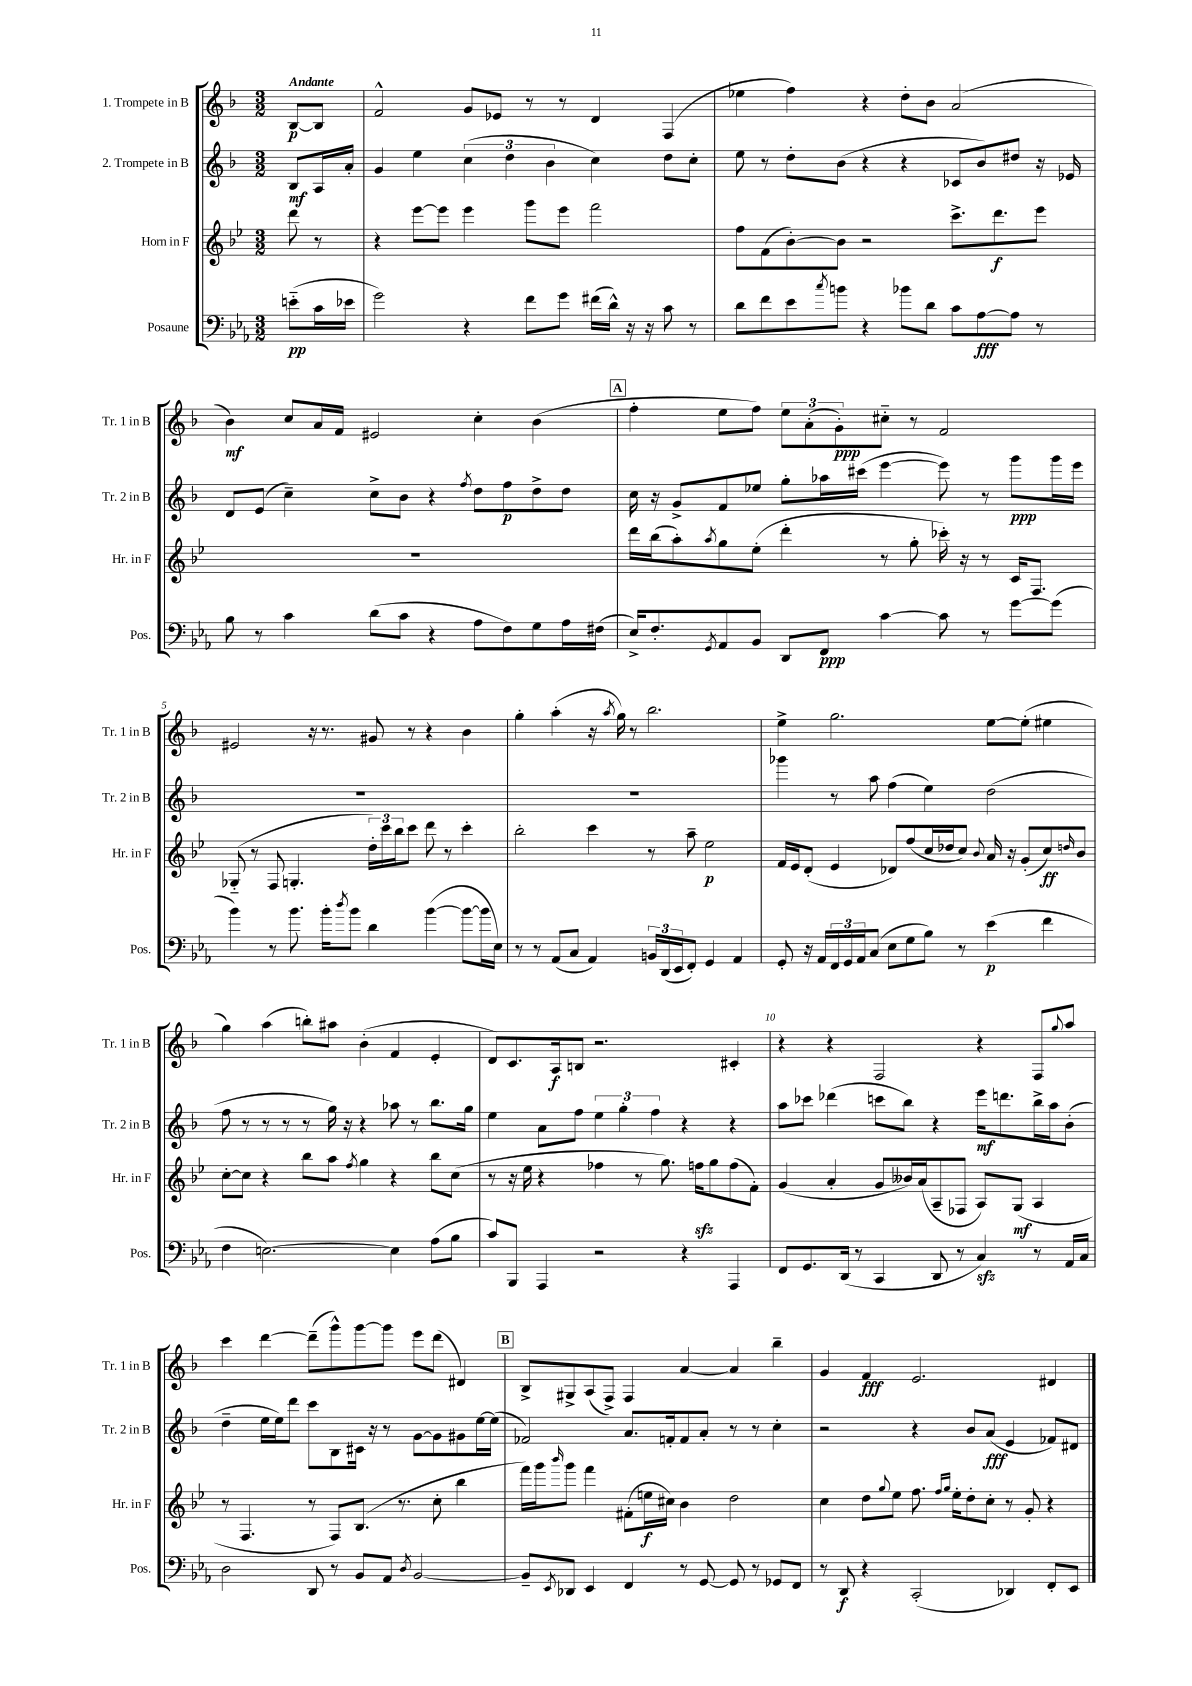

**kern	**kern	**kern	**kern
*staff4	*staff3	*staff2	*staff1
*clefF4	*clefG2	*clefG2	*clefG2
*k[b-e-a-]	*k[b-e-]	*k[b-]	*k[b-]
*M3/2	*M3/2	*M3/2	*M3/2
(8e'~	8ddd	8B-	[8B-
16c	8r	16A	8B-]
16e-	.	16a'	.
=	=	=	=
2g)	4r	4g	2f^^
.	[8eee-	4ee	.
.	8eee-]	.	.
4r	4eee-	(6cc	8g
.	.	.	8e-
.	.	6dd	.
8f	8ggg	.	8r
.	.	6b-	.
8g	8eee-	.	8r
(16f#	2fff	4cc)	4d
16d^^)	.	.	.
16r	.	.	.
16r	.	.	.
8c	.	8dd	(4F
8r	.	8cc'	.
=	=	=	=
8d	8ff	8ee	4ee-
8f	(8f	8r	.
8e-	[8b-')	8dd'	4ff)
8qcc	.	.	.
8b	8b-]	(8b-	.
4r	2r	4r	4r
8b-	.	4r	8dd'
8d	.	.	8b-
8c	8.ccc^	8c-	(2a
[8A-	.	8b-)	.
.	8.ddd	.	.
8A-]	.	8dd#	.
8r	8eee-	16r	.
.	.	16e-	.
=	=	=	=
8B-	1.r	8d	4b-)
8r	.	(8e	.
4c	.	4cc~)	8cc
.	.	.	16a
.	.	.	16f
(8d	.	8cc^	2e#
8c	.	8b-	.
4r	.	4r	.
.	.	8qff	.
8A-	.	8dd	4cc'
8F)	.	8ff	.
8G	.	8dd^	(4b-
16A-	.	8dd	.
(16F#	.	.	.
=	=	=	=
16E-^)	16ddd	16cc	4ff'
8.F'	(16bb-	16r	.
.	8aa')	8g^	.
8qGG	8qaa	.	.
8AA-	8gg	8f	8ee
8BB-	(8ee-'	8ee-	8ff)
8DD	4ddd'	8gg'	12ee
.	.	.	(12a'
8FF	.	16aa-	.
.	.	.	12g')
.	.	(16ccc#	.
[4c	8r	[4eee	8cc#'~
.	8gg'	.	8r
8c]	16ccc-')	8eee])	2f
.	16r	.	.
8r	8r	8r	.
[8g	16c	8ggg	.
.	8.F	.	.
(8g]	.	16ggg	.
.	.	16eee	.
=	=	=	=
4b-)	(8G-'~	1.r	2e#
.	8r	.	.
8r	8F	.	.
8.b-	4.G'	.	.
.	.	.	16r
16b-'	.	.	8.r
8qdd	.	.	.
8b-	.	.	.
4d	24dd')	.	8g#
.	24ccc	.	.
.	24bb-	.	.
.	8ccc	.	8r
([4b-	8ddd	.	4r
.	8r	.	.
8b-_	4ccc'	.	4b-
16b-]	.	.	.
16E-)	.	.	.
=	=	=	=
8r	2bb-'	1.r	4gg'
8r	.	.	.
(8AA-	.	.	(4aa'
8C	.	.	.
4AA-)	4ccc	.	16r
.	.	.	8qaa
.	.	.	16gg)
.	.	.	8r
24BB	8r	.	2.bb-
(24DD	.	.	.
24EE-	.	.	.
8FF')	8aa~	.	.
4GG	2ee-	.	.
4AA-	.	.	.
=	=	=	=
8GG'	16f	4ggg-	4ee^
.	16e-	.	.
16r	(8d'	.	.
16AA-	.	.	.
24FF	4e-	8r	2.gg
24GG	.	.	.
24AA-	.	.	.
(8C	.	8aa	.
8E-	8d-)	(4ff	.
8G	(8ff	.	.
8B-)	16cc	4ee)	.
.	16dd-	.	.
8r	8cc)	.	.
.	8qqb-	.	.
(4e-	16a	(2dd	[8ee
.	16r	.	.
.	(8g'	.	(8ee']
4f	8cc)	.	4ee#
.	16qqdd	.	.
.	8b-	.	.
=	=	=	=
4F	[8cc'	8ff	4gg)
.	8cc]	8r	.
[2.E)	4r	8r	(4aa
.	.	8r	.
.	8bb-	8r	8bb')
.	8aa	16gg)	8aa#
.	.	16r	.
.	8qff	.	.
.	4gg	4r	(4b-'
4E]	4r	8aa-	4f
.	.	8r	.
(8A-	8bb-	8.bb-	4e'
8B-	(8cc	.	.
.	.	16gg	.
=	=	=	=
8c)	8r	4ee	8d)
8BBB-	16r	.	8.c
.	16ee-	.	.
4AAA-	4r	8a	.
.	.	.	16A
.	.	8ff	8B
2r	4ff-	6ee	2.r
.	.	6gg'	.
.	8r	.	.
.	.	6ff	.
.	8.gg)	.	.
4r	.	4r	.
.	16ff	.	.
.	8gg	.	.
4AAA-	(8ff	4r	4c#'
.	8f')	.	.
=	=	=	=
8FF	(4g	8aa	4r
8.GG	.	8ccc-	.
.	4a'	(4ddd-	4r
(16DD	.	.	.
8r	.	.	.
4CC	8g	8ccc	2F
.	16b--)	8bb-)	.
.	(16a	.	.
8DD	8A~	4r	.
8r	8F-	.	.
4C)	8A)	16eee	4r
.	.	8.ddd	.
.	(8G	.	.
8r	4A	16bb-^	8F
.	.	16aa	.
.	.	.	8qqgg
16AA-	.	(8b-'	8aa
16C	.	.	.
=	=	=	=
2D	8r	4dd~	4ccc
.	4.F	.	.
.	.	16ee	[4ddd
.	.	16ee)	.
.	.	8ddd	.
8DD	8r	8ccc	(8ddd~]
8r	8F)	8B-	8ggg^^)
8BB-	(8.B-	16c#	[8ggg
.	.	16r	.
8AA-	.	8r	8ggg]
.	8.r	.	.
8qD	.	.	.
[2BB-	.	[8g	8eee
.	8cc'	8g]	(8ddd
.	4bb-	8g#	4d#)
.	.	[16ee	.
.	.	(16ee]	.
=	=	=	=
8BB-~]	16fff)	2f-)	8B-^
.	16ggg	.	.
8qEE-	16qqbbb-	.	.
8DD-	8ggg	.	8G#^
4EE-	4fff	.	(8A
.	.	.	8F^)
4FF	(8f#'	8.a	4F
.	16ee	.	.
.	16cc#)	16f'	.
8r	4b-	8f	[4a
[8GG	.	8a'	.
8GG]	2dd	8r	4a]
8r	.	8r	.
8GG-	.	4cc'	4bb-~
8FF	.	.	.
=	=	=	=
8r	4cc	2r	4g
8DD	.	.	.
4r	8dd	.	4f
.	8qqgg	.	.
.	8ee-	.	.
(2CC'	8.ff	4r	2.e
.	16qqff	.	.
.	16qqgg	.	.
.	16ee-'	.	.
.	8dd'	8b-	.
.	8cc'	(8a	.
4DD-)	8r	4e	.
.	8g'	.	.
8FF'	4r	8f-)	4d#
8EE-	.	8d#	.
==	==	==	==
*-	*-	*-	*-
